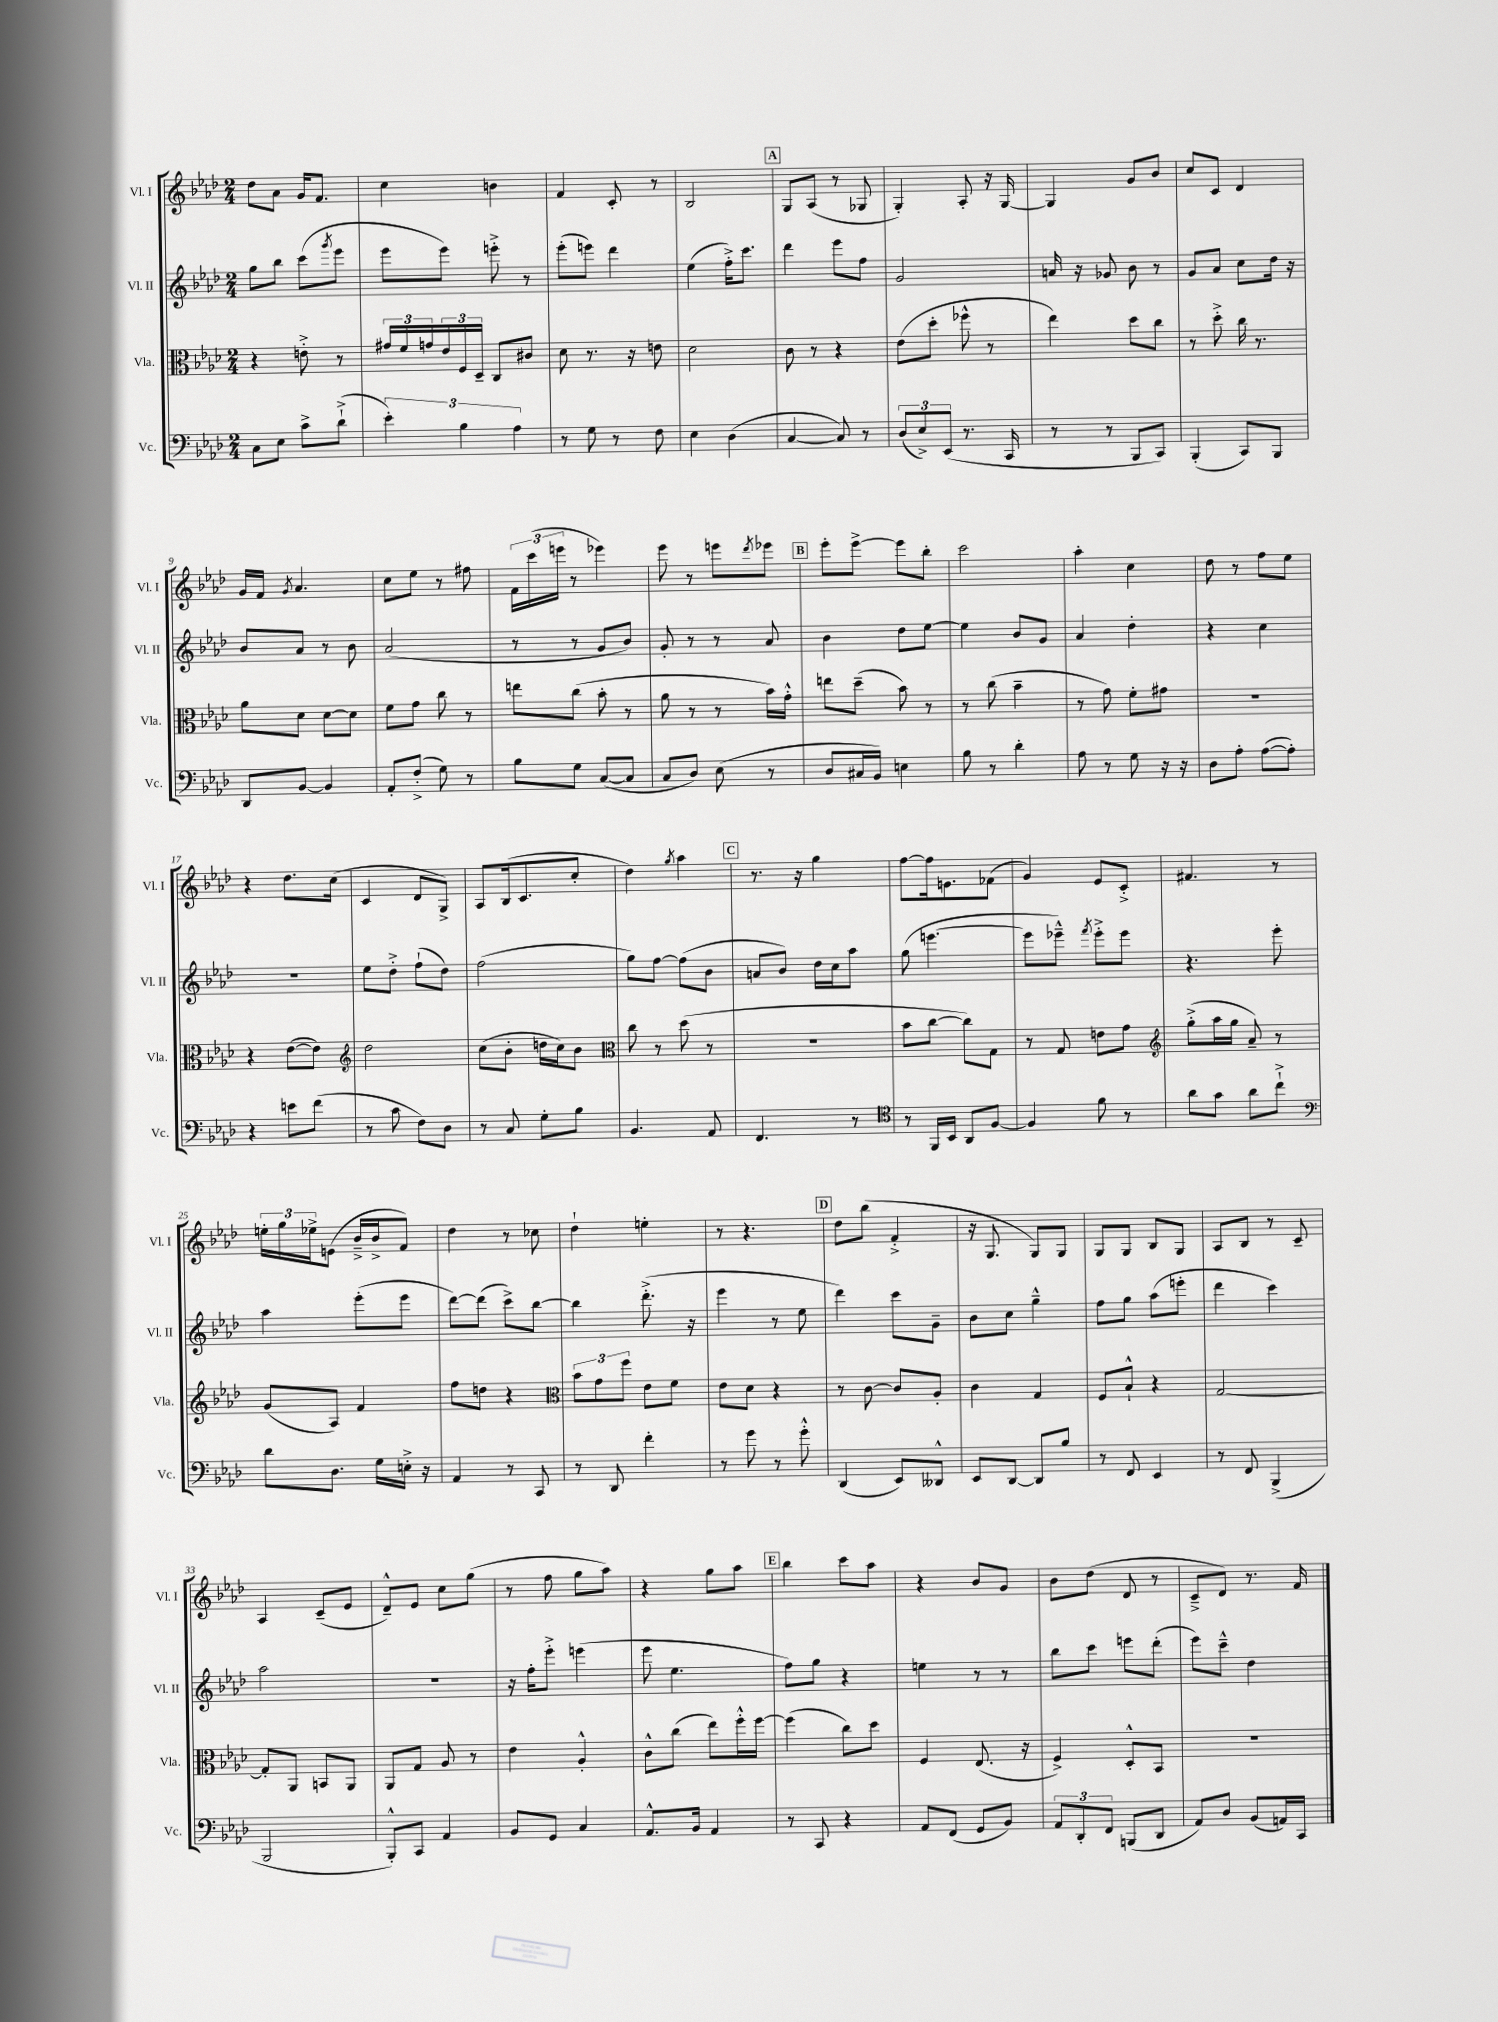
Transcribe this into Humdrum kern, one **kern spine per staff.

**kern	**kern	**kern	**kern
*staff4	*staff3	*staff2	*staff1
*clefF4	*clefC3	*clefG2	*clefG2
*k[b-e-a-d-]	*k[b-e-a-d-]	*k[b-e-a-d-]	*k[b-e-a-d-]
*M2/4	*M2/4	*M2/4	*M2/4
8C	4r	8gg	8dd-
8E-	.	8bb-	8a-
8c^	8e'^	(8ccc	16g
.	.	.	8.f
.	.	8qggg	.
(8d-`^	8r	8eee-	.
=	=	=	=
6e-')	24g#	8eee-	4cc
.	24f	.	.
.	24g	.	.
.	24e-	8eee-)	.
6B-	24F	.	.
.	24D-~	.	.
.	8C	8eee'^	4b
6A-	.	.	.
.	8c#	8r	.
=	=	=	=
8r	8d-	(8eee-'	4f
8G	8.r	8eee)	.
8r	.	4ddd-	8c'
.	16r	.	.
8F	8e	.	8r
=	=	=	=
4E-	2d-	(4ee-	2B-
(4D-	.	16ff'^)	.
.	.	8.ccc	.
=	=	=	=
[4C	8c	4ddd-	8G
.	8r	.	(8A-
8C])	4r	8eee-	8r
8r	.	8ff	8G-
=	=	=	=
(12D-	(8e-	2g	4G')
12E-^)	.	.	.
.	8dd-'	.	.
(12EE-	.	.	.
8.r	8ff-^^	.	8A-'
.	8r	.	16r
16CC	.	.	[16G
=	=	=	=
8r	4ee-)	16a	4G]
.	.	16r	.
8r	.	8g-	.
8BBB-	8dd-	8b-	8g
8CC)	8cc	8r	8b-
=	=	=	=
(4BBB-'	8r	8g	8cc
.	8dd-'^	8a-	8c
8CC)	16cc	8cc	4d-
.	8.r	.	.
8BBB-	.	16dd-	.
.	.	16r	.
=	=	=	=
8DD-	8a-	8b-	16g
.	.	.	16f
.	.	.	8qg
[8BB-	8d-	8a-	4.a-
4BB-]	[8d-	8r	.
.	8d-]	8b-	.
=	=	=	=
8AA-'	8f	(2a-	8cc
(8F'^	8g	.	8ee-
8G)	8cc	.	8r
8r	8r	.	8ff#
=	=	=	=
8B-	8ee	8r	24f
.	.	.	(24ccc
.	.	.	24eee
8G	(8cc	8r	8r
([8C	8b-'	8g	4eee-)
8C]	8r	8b-)	.
=	=	=	=
8C	8a-	8g'	8eee-
8D-)	8r	8r	8r
(8E-	8r	8r	8eee
.	.	.	8qddd-
8r	16b-)	8a-	8eee-
.	16g'^^	.	.
=	=	=	=
8D-	8ee	4b-	8eee-'
16C#	(8dd-~	.	[8eee-^
16BB-)	.	.	.
4E	8b-)	8dd-	8eee-]
.	8r	[8ee-	8bb-'
=	=	=	=
8B-	8r	4ee-]	2ccc
8r	(8cc	.	.
4d-'	4b-~	8b-	.
.	.	8g	.
=	=	=	=
8A-	8r	4a-	4aa-'
8r	8g)	.	.
8G	8f'	4dd-'	4cc
16r	8g#	.	.
16r	.	.	.
=	=	=	=
8D-	2r	4r	8dd-
8A-'	.	.	8r
([8A-	.	4cc	8ff
8A-'])	.	.	8ee-
=	=	=	=
4r	4r	2r	4r
8e	([8e-	.	8.dd-
(8f	8e-])	.	.
.	.	.	(16cc
=	=	=	=
*	*clefG2	*	*
8r	2dd-	8ee-	4c
8c	.	8dd-'^	.
8F)	.	(8ff`	8d-
8D-	.	8dd-)	8G^)
=	=	=	=
8r	(8cc	(2ff	8A-
8C	8b-'	.	(16B-
.	.	.	8.c
8G'	16dd	.	.
.	16cc)	.	.
8B-	8b-	.	8cc'
=	=	=	=
*	*clefC3	*	*
4.BB-	8cc	8gg)	4dd-)
.	8r	[8ff	.
.	.	.	8qgg
.	(8dd-	(8ff]	4aa-
8AA-	8r	8b-	.
=	=	=	=
4.FF	2r	8a	8.r
.	.	8b-)	.
.	.	.	16r
.	.	16dd-	4gg
.	.	16cc	.
8r	.	8aa-	.
=	=	=	=
*clefC4	*	*	*
8r	8b-	(8gg	[8ff
16FF	[8cc	[4.eee	16ff]
16BB-	.	.	8.e
8AA-	8cc])	.	.
[8F	8G	.	(8f-
=	=	=	=
4F]	8r	8eee]	4g)
.	8G	8eee-~^^)	.
.	.	8qfff	.
8f	8e	8eee-'^	8e-
8r	8g	8eee-	8c'^
=	=	=	=
*	*clefG2	*	*
8a-	(8gg'^	4.r	4.f#
8g	16aa-	.	.
.	16gg	.	.
8a-	8a-~)	.	.
8cc`^	8r	8eee-'	8r
=	=	=	=
*clefF4	*	*	*
8d-	(8g	4aa-	24ee'
.	.	.	24gg
.	.	.	24ee-^
8.D-	8A-)	.	(8e
.	4f	(8eee-'	16b-~^
16G	.	.	16b-^
16E'^	.	8eee-	8f)
16r	.	.	.
=	=	=	=
4AA-	8ff	[8ddd-)	4dd-
.	8dd	(8ddd-]	.
8r	4r	8ccc^)	8r
8CC	.	[8bb-	8cc-
=	=	=	=
*	*clefC3	*	*
8r	12b-	4bb-]	4dd-`
.	12g	.	.
8DD-	.	.	.
.	12ff	.	.
4f'	8e-	(8.ddd-'^	4ee'
.	8f	.	.
.	.	16r	.
=	=	=	=
8r	8e-	4eee-	8r
8g	8d-	.	4.r
8r	4r	8r	.
8g'^^	.	8ee-	.
=	=	=	=
(4DD-	8r	4ddd-)	8dd-
.	[8c	.	(8bb-
8EE-)	8c]	8ccc	4f'^
8DD--^^	8A-'	8g~	.
=	=	=	=
8EE-	4c	8b-	16r
.	.	.	8.G
[8DD-	.	8cc	.
8DD-]	4G	4gg~^^	8G)
8B-	.	.	8G
=	=	=	=
8r	8F	8ff	8G
8FF	8B-`^^	8gg	8G
4EE-	4r	(8aa-	8B-
.	.	8eee'	8G
=	=	=	=
8r	[2G	4ddd-	8A-
8FF	.	.	8B-
(4BBB-^	.	4ccc)	8r
.	.	.	8c~
=	=	=	=
2BBB-	8G']	2aa-	4A-
.	8AA-	.	.
.	8BB	.	(8c~
.	8AA-	.	8e-
=	=	=	=
8BBB-'^^)	8AA-	2r	8d-~^^)
8CC	8G	.	8e-
4AA-	8A-	.	8cc
.	8r	.	(8gg
=	=	=	=
8BB-	4e-	16r	8r
.	.	16ff'	.
8GG	.	8eee-'^	8ff
4C	4A-'^^	(4eee	8gg
.	.	.	8aa-)
=	=	=	=
8.AA-^^	8c^^	8eee-	4r
.	(8cc	4.ee-	.
16BB-	.	.	.
4AA-	8ee-)	.	8gg
.	16ff'^^	.	8aa-
.	[16ff	.	.
=	=	=	=
8r	(4ff]	8ff)	4bb-
8CC	.	8gg	.
4r	8cc)	4r	8ccc
.	8dd-	.	8aa-
=	=	=	=
8AA-	4F	4ee	4r
(8FF	.	.	.
8GG	(8.E-	8r	8b-
8BB-)	.	8r	8g
.	16r	.	.
=	=	=	=
12AA-	4F^)	8bb-	8b-
12DD-'	.	.	.
.	.	8ccc	(8dd-
12FF	.	.	.
(8BBB	8D-'^^	8eee	8d-
8DD-	8BB-	(8ddd-'	8r
=	=	=	=
8AA-)	2r	8eee-)	8c~^
8D-	.	8ccc~^^	8d-)
(8BB-	.	4dd-	8.r
16AA)	.	.	.
16CC	.	.	16f
==	==	==	==
*-	*-	*-	*-
